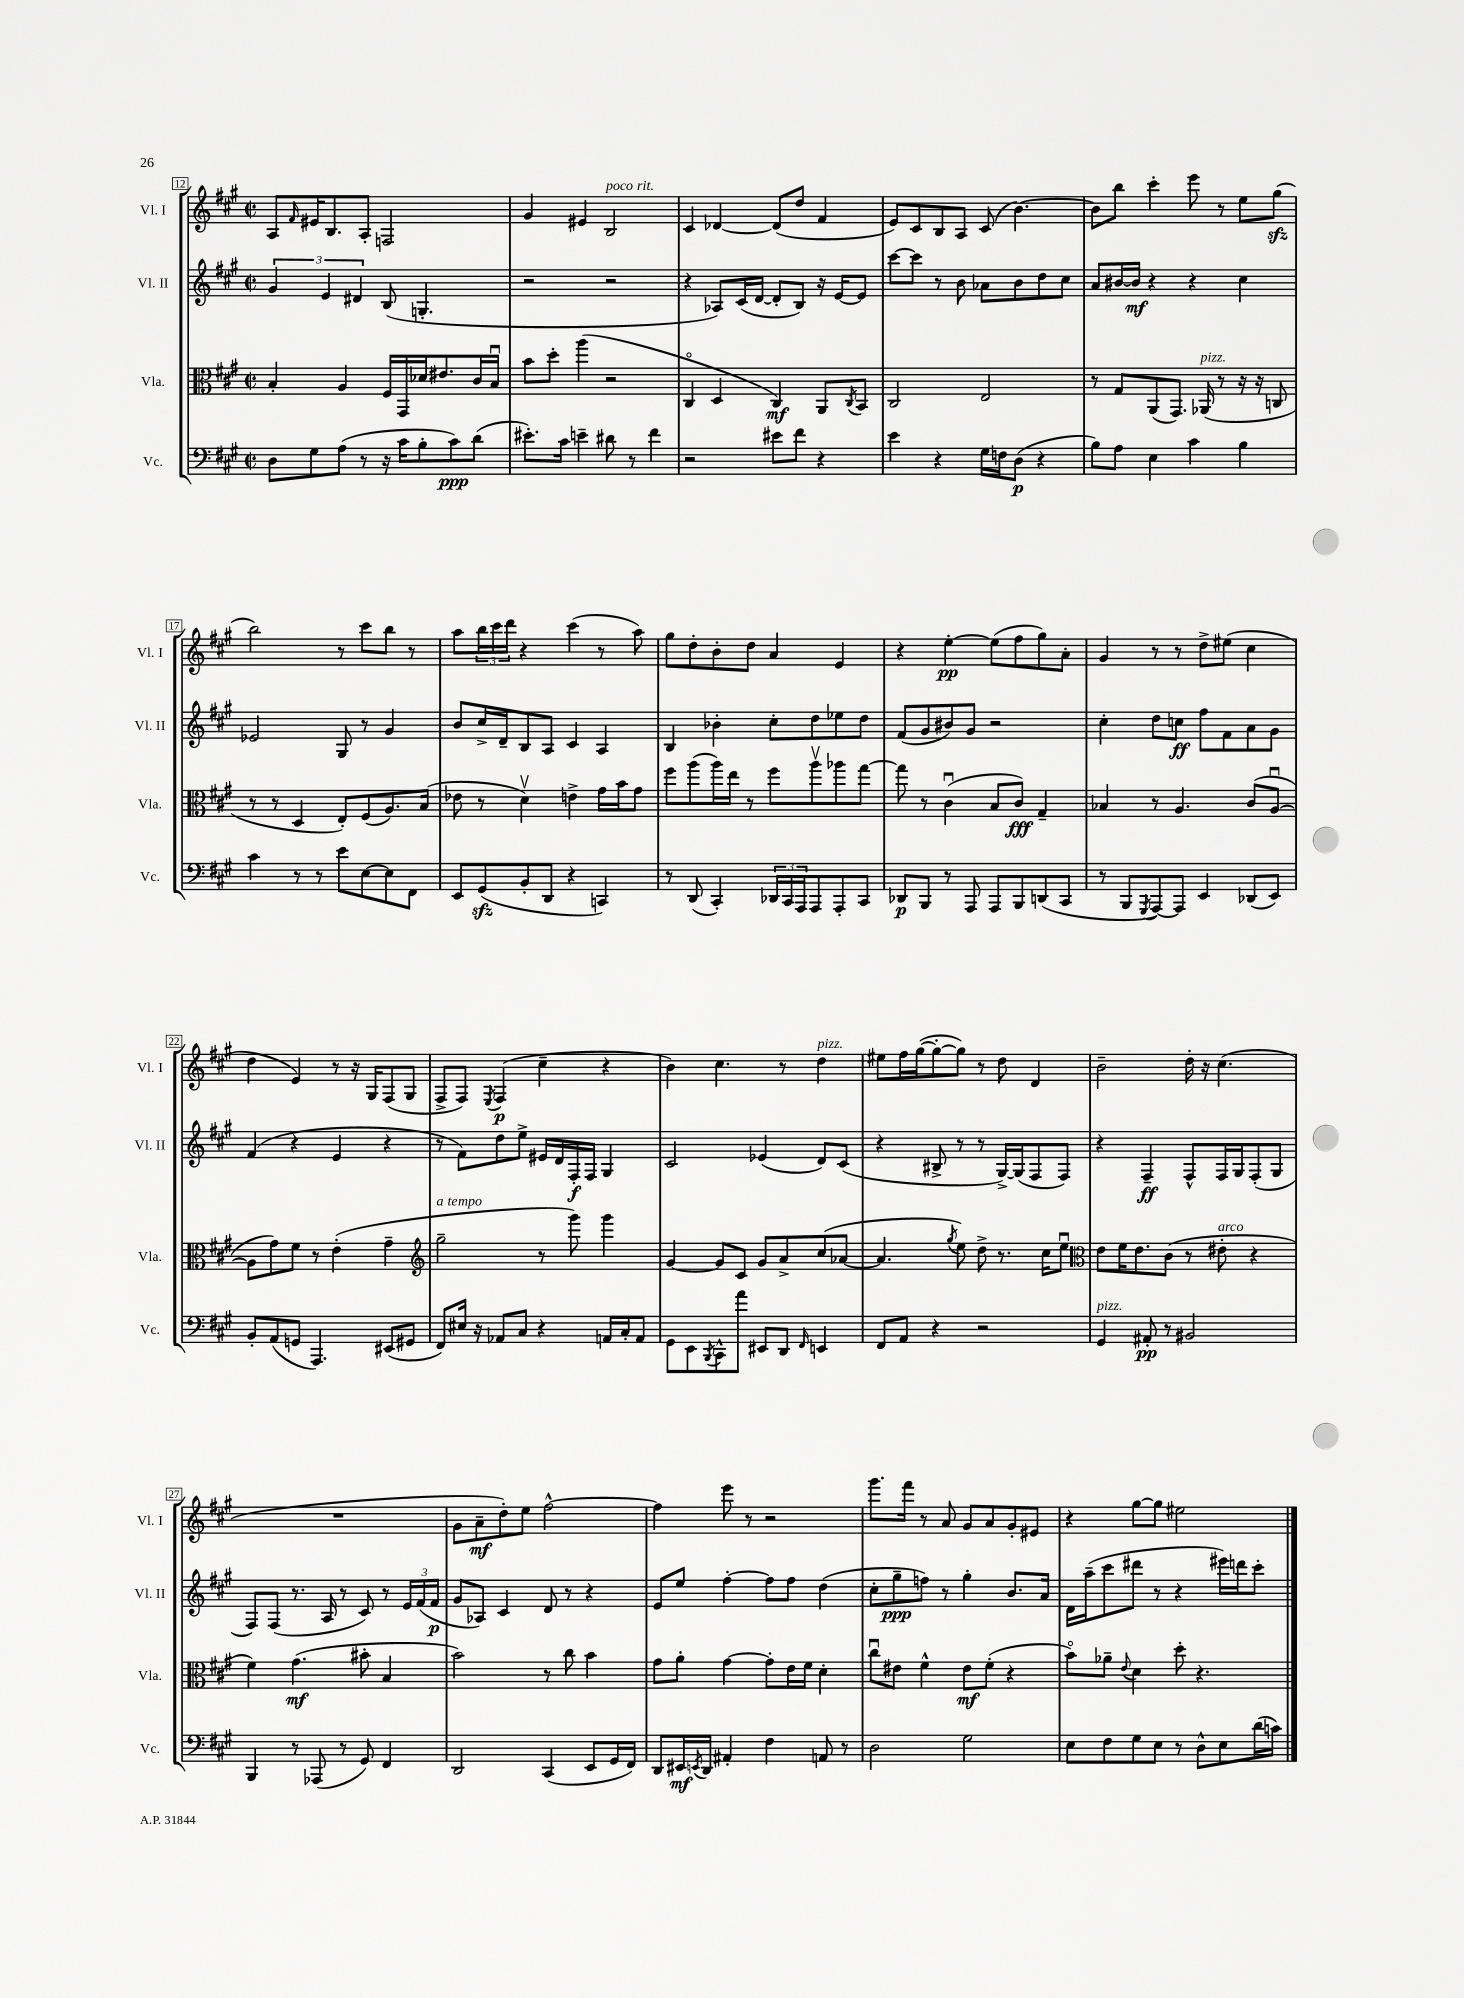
<<
\new StaffGroup <<
\new Staff = "s0" \with { instrumentName = "Vl. I" shortInstrumentName = "Vl. I" } {
    \clef treble \key a \major \defaultTimeSignature \time 2/2
    a8 \grace { fis'16 } eis'16 b8. a8-. f2 |
    gis'4 eis'4 b2^\markup { \italic "poco rit." } |
    cis'4 des'4~ des'8( d''8 fis'4 |
    e'8) cis'8 b8 a8 cis'8( b'4.~) |
    b'8 b''8 cis'''4-. e'''8 r8 e''8 gis''8\sfz( |
    b''2) r8 cis'''8 b''8 r8 |
    a''8 \tuplet 3/2 { b''16 cis'''16 d'''16 } r4 cis'''4( r8 a''8) |
    gis''8 d''8-. b'8-. d''8 a'4 e'4 |
    r4 e''4~-.\pp e''8( fis''8 gis''8) a'8-. |
    gis'4 r8 r8 d''8-> eis''8( cis''4 |
    d''4 e'4) r8 r16 gis16 fis8( gis8 |
    fis8-> fis8) \acciaccatura { e8 } fis4\p( cis''4-- r4 |
    b'4) cis''4. r8 d''4^\markup { \italic "pizz." } |
    eis''8 fis''16 gis''16~( gis''8~-. gis''8) r8 d''8 d'4 |
    b'2-- d''16-. r16 cis''4.( |
    R1 |
    gis'8 a'8--\mf d''8-.) e''8 fis''2~-^ |
    fis''4 e'''8 r8 r2 |
    gis'''8. fis'''16 r8 a'8 gis'8 a'8 gis'8-. eis'8 |
    r4 gis''8~ gis''8 eis''2 \bar "|." |
}
\new Staff = "s1" \with { instrumentName = "Vl. II" shortInstrumentName = "Vl. II" } {
    \clef treble \key a \major \defaultTimeSignature \time 2/2
    \tuplet 3/2 { gis'4 e'4 dis'4 } b8( g4.-. |
    r2 r2 |
    r4 aes8) cis'16( d'16~ d'8-. b8) r16 e'16~ e'8 |
    cis'''8~ cis'''8 r8 b'8 aes'8 b'8 d''8 cis''8 |
    a'8 bis'16~ bis'16\mf r4 r4 cis''4 |
    ees'2 gis8 r8 gis'4 |
    b'8 cis''16-> d'16-- b8 a8 cis'4 a4 |
    b4 bes'4-. cis''8-. d''8 ees''8 d''8 |
    fis'8( gis'8 bis'8) gis'8 r2 |
    cis''4-. d''8 c''8\ff fis''8 fis'8 a'8 gis'8 |
    fis'4( r4 e'4 r4 |
    r8 fis'8) d''8 e''8-> eis'16 d'16 fis16-.\f fis16 gis4 |
    cis'2 ees'4( d'8) cis'8( |
    r4 bis8-> r8 r8 gis16~->) gis16( fis8 fis8) |
    r4 fis4--\ff fis8-^ fis16 gis16 fis8-.( gis8 |
    fis8) fis8( r8. a16 r8 cis'8) r8 \tuplet 3/2 { e'16 fis'16( fis'16\p } |
    gis'8 aes8) cis'4 d'8 r8 r4 |
    e'8 e''8 fis''4~-. fis''8 fis''8 d''4( |
    cis''8-. gis''8--\ppp f''8) r8 gis''4-. b'8. a'16 |
    d'16 a''16--( cis'''8 dis'''8 r8 r4 eis'''16) d'''16 cis'''8-. \bar "|." |
}
\new Staff = "s2" \with { instrumentName = "Vla." shortInstrumentName = "Vla." } {
    \clef alto \key a \major \defaultTimeSignature \time 2/2
    b4-. a4 fis16 gis,16 des'16 eis'8. cis'16 b16\downbow |
    b'8 d''8-. a''4( r2 |
    cis4\flageolet d4 cis4\mf) a,8 \acciaccatura { cis8 } b,8 |
    cis2 e2 |
    r8 gis8 a,8( gis,8.) aes,16^\markup { \italic "pizz." }( r8 r16 r16 c8 |
    r8 r8 d4 e8-.) fis8( a8.) b16( |
    ees'8 r8 d'4\upbow) e'4-> gis'16 b'16 gis'8 |
    fis''8 a''8( a''16) e''16 r8 fis''8 a''8\upbow aes''8 gis''8~ |
    gis''8 r8 cis'4\downbow( b8 cis'8\fff) gis4-- |
    bes4 r8 a4. cis'8( a8~\downbow |
    a8 gis'8) fis'8 r8 e'4-.( gis'4-- |
    \clef treble gis''2--^\markup { \italic "a tempo" } r8 gis'''8) gis'''4 |
    gis'4~ gis'8 cis'8 gis'8 a'8-> cis''8( aes'8~ |
    aes'4. \acciaccatura { gis''8 } e''8) d''8-> r8. cis''16 e''8\downbow |
    \clef alto e'8 fis'16 e'8. cis'8( r8 eis'8-.^\markup { \italic "arco" } r4 |
    fis'4) gis'4.\mf( bis'8-. b4 |
    b'2) r8 cis''8 b'4 |
    gis'8 a'8-. gis'4~ gis'8-. e'16 fis'16 d'4-. |
    cis''8\downbow eis'8 fis'4-^ eis'8\mf fis'8-.( r4 |
    b'8\flageolet) aes'8-- \appoggiatura { e'8 } d'4 d''8-. r4. \bar "|." |
}
\new Staff = "s3" \with { instrumentName = "Vc." shortInstrumentName = "Vc." } {
    \clef bass \key a \major \defaultTimeSignature \time 2/2
    d8 gis8 a8( r8 r16 cis'16 b8-. cis'8\ppp) d'8( |
    eis'8.-.) cis'16 e'4-- dis'8 r8 fis'4 |
    r2 eis'8 fis'8 r4 |
    e'4 r4 gis16 f16 d8\p( r4 |
    b8) a8 e4 cis'4 b4 |
    cis'4 r8 r8 e'8 e8~ e8 fis,8 |
    e,8 gis,8\sfz( b,8-. d,8 r4 c,4) |
    r8 d,8( cis,4-.) \tuplet 3/2 { des,16 cis,16 a,,16 } a,,8 a,,8-. cis,8 |
    des,8\p b,,8 r8 a,,8 a,,8 b,,8 d,8( cis,8 |
    r8 b,,8 \acciaccatura { gis,,8 } a,,8~) a,,8 e,4 des,8( e,8) |
    b,8-. a,8( g,8 a,,4.) eis,8( gis,8 |
    fis,8) eis16 r16 aes,8 cis8 r4 a,16 cis16-. a,8 |
    gis,8 e,8 \acciaccatura { b,,8 } cis,8-^ a'8 eis,8 d,8 \grace { fis,16 } e,4 |
    fis,8 a,8 r4 r2 |
    gis,4^\markup { \italic "pizz." } ais,8-.\pp r8 bis,2 |
    b,,4 r8 aes,,8( r8 gis,8) fis,4 |
    d,2 cis,4( e,8 gis,16 fis,16) |
    d,8 eis,16\mf \acciaccatura { e,8 } d,16 ais,4-. fis4 a,8 r8 |
    d2 gis2 |
    e8 fis8 gis8 e8 r8 d8-^ e8 d'16( c'16) \bar "|." |
}
>>
>>
\layout { \context { \Score currentBarNumber = #12 \override BarNumber.stencil = #(make-stencil-boxer 0.1 0.3 ly:text-interface::print) } }
